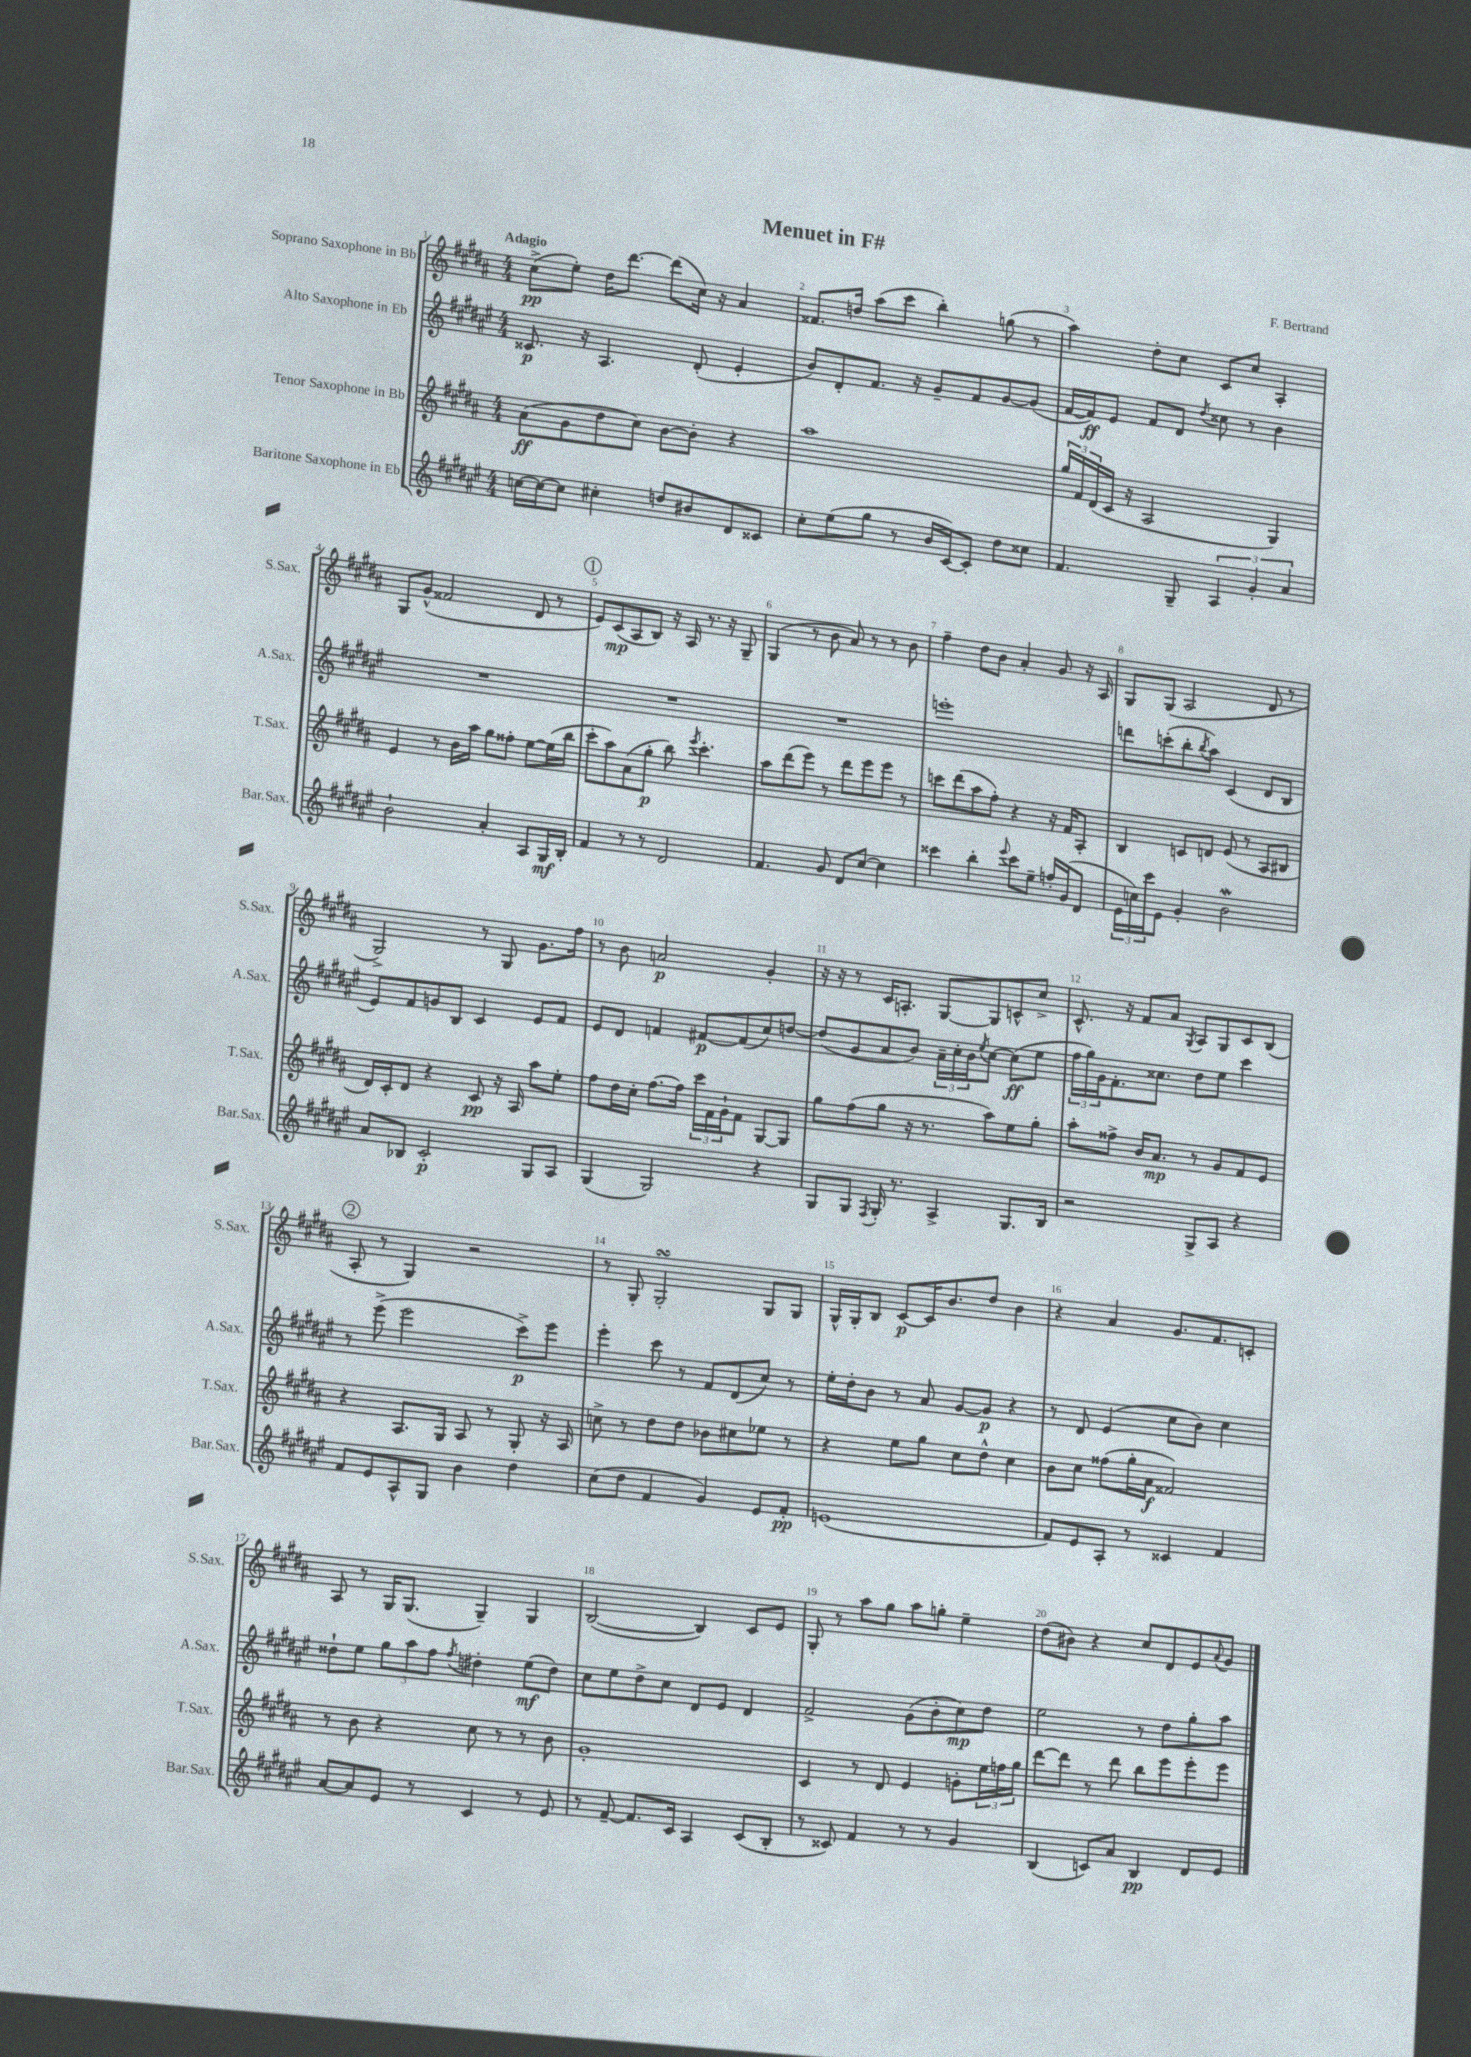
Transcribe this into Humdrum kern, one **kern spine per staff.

**kern	**dynam	**kern	**dynam	**kern	**dynam	**kern	**dynam
*part4	*part4	*part3	*part3	*part2	*part2	*part1	*part1
*staff4	*staff4	*staff3	*staff3	*staff2	*staff2	*staff1	*staff1
*I"Baritone Saxophone in Eb	*	*I"Tenor Saxophone in Bb	*	*I"Alto Saxophone in Eb	*	*I"Soprano Saxophone in Bb	*
*I'Bar.Sax.	*	*I'T.Sax.	*	*I'A.Sax.	*	*I'S.Sax.	*
*clefG2	*	*clefG2	*	*clefG2	*	*clefG2	*
*k[f#c#g#d#a#e#]	*	*k[f#c#g#d#a#]	*	*k[f#c#g#d#a#e#]	*	*k[f#c#g#d#a#]	*
*M4/4	*	*M4/4	*	*M4/4	*	*M4/4	*
=1	=1	=1	=1	=1	=1	=1	=1
!	!	!	!	!	!	!LO:TX:a:B:t=Adagio	!
[16ccn\LL	.	(8a#\L	ff	8.c##X/	p	(8cc#^\L	pp
16cc\J_	.	.	.	.	.	.	.
8cc\J]	.	8g#\	.	.	.	8ee'\J)	.
.	.	.	.	16r	.	.	.
4cc#X'\	.	8dd#\	.	4.A#/	.	16dd#\KL	.
.	.	.	.	.	.	[8.ddd#\J	.
.	.	8cc#\J)	.	.	.	.	.
8ddn/L	.	[8b\L	.	.	.	(8ddd#\L]	.
8b#X/	.	8b'\J]	.	(8d#'/	.	16cc#\Jk)	.
.	.	.	.	.	.	16r	.
8d#/	.	4r	.	4e#'/	.	4a#/	.
8c##X/J	.	.	.	.	.	.	.
=2	=2	=2	=2	=2	=2	=2	=2
8cc#'\L	.	1aa#	.	8b/L)	.	8.f##X/L	.
(8ee#\	.	.	.	8d#'/	.	.	.
.	.	.	.	.	.	16ddn/Jk	.
8gg#\J	.	.	.	8.f#/J	.	(8aa#\L	.
8r	.	.	.	.	.	8ccc#\J	.
.	.	.	.	16r	.	.	.
16b/LL	.	.	.	8g#~/L	.	4bb'\)	.
[16c#/J)	.	.	.	.	.	.	.
8c#'/J]	.	.	.	8f#/	.	.	.
8dd#\L	.	.	.	[8g#/	.	(8ggn\	.
8cc##X\J	.	.	.	(8g#/J]	.	8r	.
=3	=3	=3	=3	=3	=3	=3	=3
4.f#/	.	24gg#/LL	.	[16f#/LL	.	4aa#\)	.
.	.	24f#/	.	.	.	.	.
.	.	.	.	16f#/J])	ff	.	.
.	.	(24d#/	.	.	.	.	.
.	.	16c#/JJ	.	8e#/J	.	.	.
.	.	16r	.	.	.	.	.
.	.	2A#/	.	8f#/L	.	8dd#'\L	.
8G#~/	.	.	.	8d#/J	.	8cc#\J	.
.	.	.	.	8qdd#/	.	.	.
6A#/	.	.	.	8cc##X\	.	8c#/L	.
.	.	.	.	8r	.	8cc#/J	.
6g#'/	.	.	.	.	.	.	.
.	.	4G#/)	.	4b\	.	4A#'/	.
6a#/	.	.	.	.	.	.	.
!!LO:LB:g=z
=4	=4	=4	=4	=4	=4	=4	=4
2b`\	.	4e/	.	1r	.	8G#/L	.
.	.	.	.	.	.	(8g#^^/J	.
.	.	8r	.	.	.	2f##X/	.
.	.	16b\LL	.	.	.	.	.
.	.	16aa#\JJ	.	.	.	.	.
4a#'/	.	8gg#\L	.	.	.	.	.
.	.	8ff##X'\J	.	.	.	.	.
8A#/L	.	[8ee\L	.	.	.	8d#/	.
16G#/L	mf	(16ee\L]	.	.	.	8r	.
16B'/JJ	.	16bb\JJ	.	.	.	.	.
!!LO:REH:place=s1:t=1
=5	=5	=5	=5	=5	=5	=5	=5
4f#/	.	8ccc#'\L	.	1r	.	8e/L)	.
.	.	8aa#\)	.	.	.	(8c#/	mp
8r	.	(8a#\	.	.	.	8A#/	.
8r	.	8gg#'\J	p	.	.	8B/J)	.
2d#/	.	8bb\)	.	.	.	16r	.
.	.	.	.	.	.	16A#/	.
.	.	8qeee/	.	.	.	.	.
.	.	4.ccc#'\	.	.	.	8.r	.
.	.	.	.	.	.	16r	.
.	.	.	.	.	.	8G#~/	.
=6	=6	=6	=6	=6	=6	=6	=6
4.f#/	.	8aa#\L	.	1r	.	(4G#/	.
.	.	(8ddd#\	.	.	.	.	.
.	.	8eee\J)	.	.	.	8r	.
8g#/	.	8r	.	.	.	8b\	.
8d#/L	.	8ddd#\L	.	.	.	8a#/)	.
[8cc#/J	.	8eee\	.	.	.	8r	.
4cc#\]	.	8eee\J	.	.	.	8r	.
.	.	8r	.	.	.	8b\	.
=7	=7	=7	=7	=7	=7	=7	=7
4ccc##X\	.	8cccn\L	.	1eeen'	.	4ff#~\	.
.	.	(8ddd#\	.	.	.	.	.
4bb'\	.	8aa#\	.	.	.	8dd#\L	.
.	.	8ff#'\J)	.	.	.	8b\J	.
8qqeee#/	.	.	.	.	.	.	.
8ccc##\L	.	4r	.	.	.	4a#'/	.
8ee#~\J	.	.	.	.	.	.	.
16ffn'/LL	.	16r	.	.	.	8g#/	.
(16g#/J	.	16f#/KL	.	.	.	.	.
8d#/J	.	8A#'/J	.	.	.	16r	.
.	.	.	.	.	.	16A#/	.
=8	=8	=8	=8	=8	=8	=8	=8
24e#\LL	.	4B/	.	8dddn\L	.	8G#/L	.
24ccn\)	.	.	.	.	.	.	.
24ccc#\J	.	.	.	.	.	.	.
8e#\J	.	.	.	(8cccn'\	.	(8G#/J	.
4g#'/	.	8cn/L	.	8bb'\	.	2A#/	.
.	.	.	.	8qbb/	.	.	.
.	.	8dn/J	.	8aa#\J)	.	.	.
2bw\	.	(8e/	.	(4c#/	.	.	.
.	.	8r	.	.	.	.	.
.	.	8A#/L	.	8d#/L	.	8d#/	.
.	.	8B#X/J	.	8B/J	.	8r	.
!!LO:LB:g=z
=9	=9	=9	=9	=9	=9	=9	=9
8a#/L	.	16d#/LL)	.	8e#/L)	.	2G#^/)	.
.	.	16c#'/J	.	.	.	.	.
8B-X/J	.	8d#/J	.	8f#/	.	.	.
2c#'/	p	4r	.	8gn/	.	.	.
.	.	.	.	8B/J	.	.	.
.	.	8c#/	pp	4c#/	.	8r	.
.	.	16r	.	.	.	8G#/	.
.	.	16A#/	.	.	.	.	.
8G#/L	.	8aa#\L	.	8e#/L	.	8.g#\L	.
8A#/J	.	8ee'\J	.	8f#/J	.	.	.
.	.	.	.	.	.	16ff#\Jk	.
=10	=10	=10	=10	=10	=10	=10	=10
(4G#/	.	8ff#\L	.	8e#/L	.	8r	.
.	.	16dd#\L	.	8d#/J	.	8b\	.
.	.	16cc#'\JJ	.	.	.	.	.
2G#/)	.	[8.ff#\L	.	4fn/	.	2an/	p
.	.	16ff#\Jk]	.	.	.	.	.
.	.	24ccc#\LL	.	[8f#X/L	p	.	.
.	.	24f#\	.	.	.	.	.
.	.	24g#`\J	.	.	.	.	.
.	.	8f#\J	.	(8f#/]	.	.	.
4r	.	[8G#/L	.	8cc#/)	.	4g#'/	.
.	.	8G#/J]	.	[8ddn/J	.	.	.
=11	=11	=11	=11	=11	=11	=11	=11
8G#/L	.	8gg#\L	.	(8dd/L]	.	16r	.
.	.	.	.	.	.	16r	.
8G#/J	.	(8ff#\	.	8g#/	.	8r	.
8qF#/	.	.	.	.	.	.	.
16G#'/	.	8gg#\J	.	8a#/	.	16c#/KL	.
8.r	.	.	.	.	.	8.An'/J	.
.	.	16r	.	8b/J)	.	.	.
.	.	8.r	.	.	.	.	.
4A#^/	.	.	.	24a#~\LL	.	[8G#/L	.
.	.	.	.	24cc#'\	.	.	.
.	.	.	.	24b\J	.	.	.
.	.	.	.	8qee#/	.	.	.
.	.	8aa#\L)	.	[8cc#\J	.	8G#/]	.
8.G#/L	.	8ee\	.	(8cc#\L]	ff	8cn^^/	.
.	.	8gg#'\J	.	8ee#\J	.	8cc#^/J	.
16B/Jk	.	.	.	.	.	.	.
=12	=12	=12	=12	=12	=12	=12	=12
2r	.	8aa#'\L	.	24ff#\LL	.	8.c#^^/	.
.	.	.	.	24gg#\)	.	.	.
.	.	.	.	24g#\J	.	.	.
.	.	8ff##X^\J	.	8.f#'\	.	.	.
.	.	.	.	.	.	16r	.
.	.	16b/KL	.	.	.	8f#/L	.
.	.	8.a#/J	mp	8.cc##X\J	.	.	.
.	.	.	.	.	.	8a#/J	.
.	.	.	.	.	.	8qG#/	.
8G#^/L	.	8r	.	8dd#\L	.	8A#/L	.
8A#/J	.	8g#/L	.	8ee#\J	.	8G#/	.
4r	.	8f#/	.	4ccc#\	.	8c#/	.
.	.	8e/J	.	.	.	(8B/J	.
!!LO:LB:g=z
!!LO:REH:place=s1:t=2
=13	=13	=13	=13	=13	=13	=13	=13
8f#/L	.	4r	.	8r	.	8A#'/	.
8e#/	.	.	.	(8eee#^\	.	8r	.
8A#^^/	.	8.A#/L	.	2eee#\	.	4G#/)	.
8G#/J	.	.	.	.	.	.	.
.	.	16G#/Jk	.	.	.	.	.
4b\	.	8A#/	.	.	.	2r	.
.	.	8r	.	.	.	.	.
4dd#\	.	8G#'/	.	8ccc#^\L)	p	.	.
.	.	16r	.	8eee#\J	.	.	.
.	.	16A#/	.	.	.	.	.
=14	=14	=14	=14	=14	=14	=14	=14
(8cc#\L	.	8ccn^\	.	4eee#'\	.	8r	.
8dd#\J	.	8r	.	.	.	8G#'/	.
4f#/	.	8dd#\L	.	8ccc#\	.	2G#sSSS'/	.
.	.	8dd#\J	.	8r	.	.	.
4g#/)	.	8b-X\L	.	8f#/L	.	.	.
.	.	8cc#X\	.	(8d#/	.	.	.
8e#/L	.	8ee-X\J	.	8cc#/J)	.	8G#/L	.
8f#'/J	pp	8r	.	8r	.	8G#/J	.
=15	=15	=15	=15	=15	=15	=15	=15
(1en	.	4r	.	16ee#'\LL	.	16G#^^/LL	.
.	.	.	.	16dd#'\J	.	16G#'/J	.
.	.	.	.	8b\J	.	8B/J	.
.	.	8ee\L	.	8r	.	[8c#/L	p
.	.	8gg#\J	.	8a#/	.	16c#/K]	.
.	.	.	.	.	.	8.b/	.
.	.	8cc#\L	.	[8g#/L	.	.	.
.	.	8dd#^^\J	.	8g#/J]	p	8dd#/J	.
.	.	4cc#\	.	4r	.	4b\	.
=16	=16	=16	=16	=16	=16	=16	=16
8f#/L)	.	8b\L	.	8r	.	4r	.
8e#/	.	8cc#\J	.	8d#/	.	.	.
8A#'/J	.	(8ff##X\L	.	(4e#/	.	4a#/	.
8r	.	16gg#'\L	.	.	.	.	.
.	.	16a#\JJ	f	.	.	.	.
4c##X/	.	2f##X/)	.	8cc#\L	.	8.g#/L	.
.	.	.	.	8b\J)	.	.	.
.	.	.	.	.	.	8.f#/	.
4f#/	.	.	.	4cc#\	.	.	.
.	.	.	.	.	.	8cn'/J	.
!!LO:LB:g=z
=17	=17	=17	=17	=17	=17	=17	=17
[8a#/L	.	8r	.	8dd##X`\L	.	8A#/	.
8a#/]	.	8b\	.	8ee#\J	.	8r	.
8e#/J	.	4r	.	12gg#\L	.	16G#/KL	.
.	.	.	.	.	.	(8.G#/J	.
.	.	.	.	12aa#\	.	.	.
8r	.	.	.	.	.	.	.
.	.	.	.	12ff#\J	.	.	.
.	.	.	.	8qff#/	.	.	.
4c#/	.	8cc#\	.	4dd#X'\	.	4G#~/)	.
.	.	8r	.	.	.	.	.
8r	.	8r	.	(8ee#\L	mf	4G#/	.
8e#/	.	8b\	.	8dd#\J)	.	.	.
=18	=18	=18	=18	=18	=18	=18	=18
8r	.	1g#'	.	8cc#\L	.	([2B/	.
[8f#~/	.	.	.	8ee#\	.	.	.
8.f#/L]	.	.	.	8dd#^\	.	.	.
.	.	.	.	8cc#\J	.	.	.
16c#/Jk	.	.	.	.	.	.	.
4A#/	.	.	.	8d#/L	.	4B/])	.
.	.	.	.	8e#/J	.	.	.
(8c#/L	.	.	.	4d#/	.	8c#/L	.
8B'/J	.	.	.	.	.	8e/J	.
=19	=19	=19	=19	=19	=19	=19	=19
8r	.	4c#/	.	2f#^/	.	8G#'/	.
8c##X/)	.	.	.	.	.	8r	.
4f#/	.	8r	.	.	.	8aa#\L	.
.	.	8d#/	.	.	.	8gg#\J	.
8r	.	4e/	.	(8g#\L	.	8aa#\L	.
8r	.	.	.	8b'\	.	8ggn'\J	.
4g#/	.	8gn'\L	.	8cc#\)	mp	4ee~\	.
.	.	24ee\L	.	8dd#\J	.	.	.
.	.	24ffn\	.	.	.	.	.
.	.	24gg#\JJ	.	.	.	.	.
=20	=20	=20	=20	=20	=20	=20	=20
(4B/	.	[8ddd#\L	.	2ee#\	.	(8dd#\L	.
.	.	8ddd#\J]	.	.	.	8b#X\J)	.
8cn/L)	.	8r	.	.	.	4r	.
8a#/J	.	8ddd#\	.	.	.	.	.
4B/	pp	8bb\L	.	8r	.	8cc#/L	.
.	.	8eee\	.	8dd#\L	.	8d#/	.
8d#/L	.	8eee'\	.	8gg#'\	.	8e/	.
.	.	.	.	.	.	8qqa#/	.
8e#/J	.	8eee\J	.	8aa#\J	.	8g#/J	.
==	==	==	==	==	==	==	==
*-	*-	*-	*-	*-	*-	*-	*-
